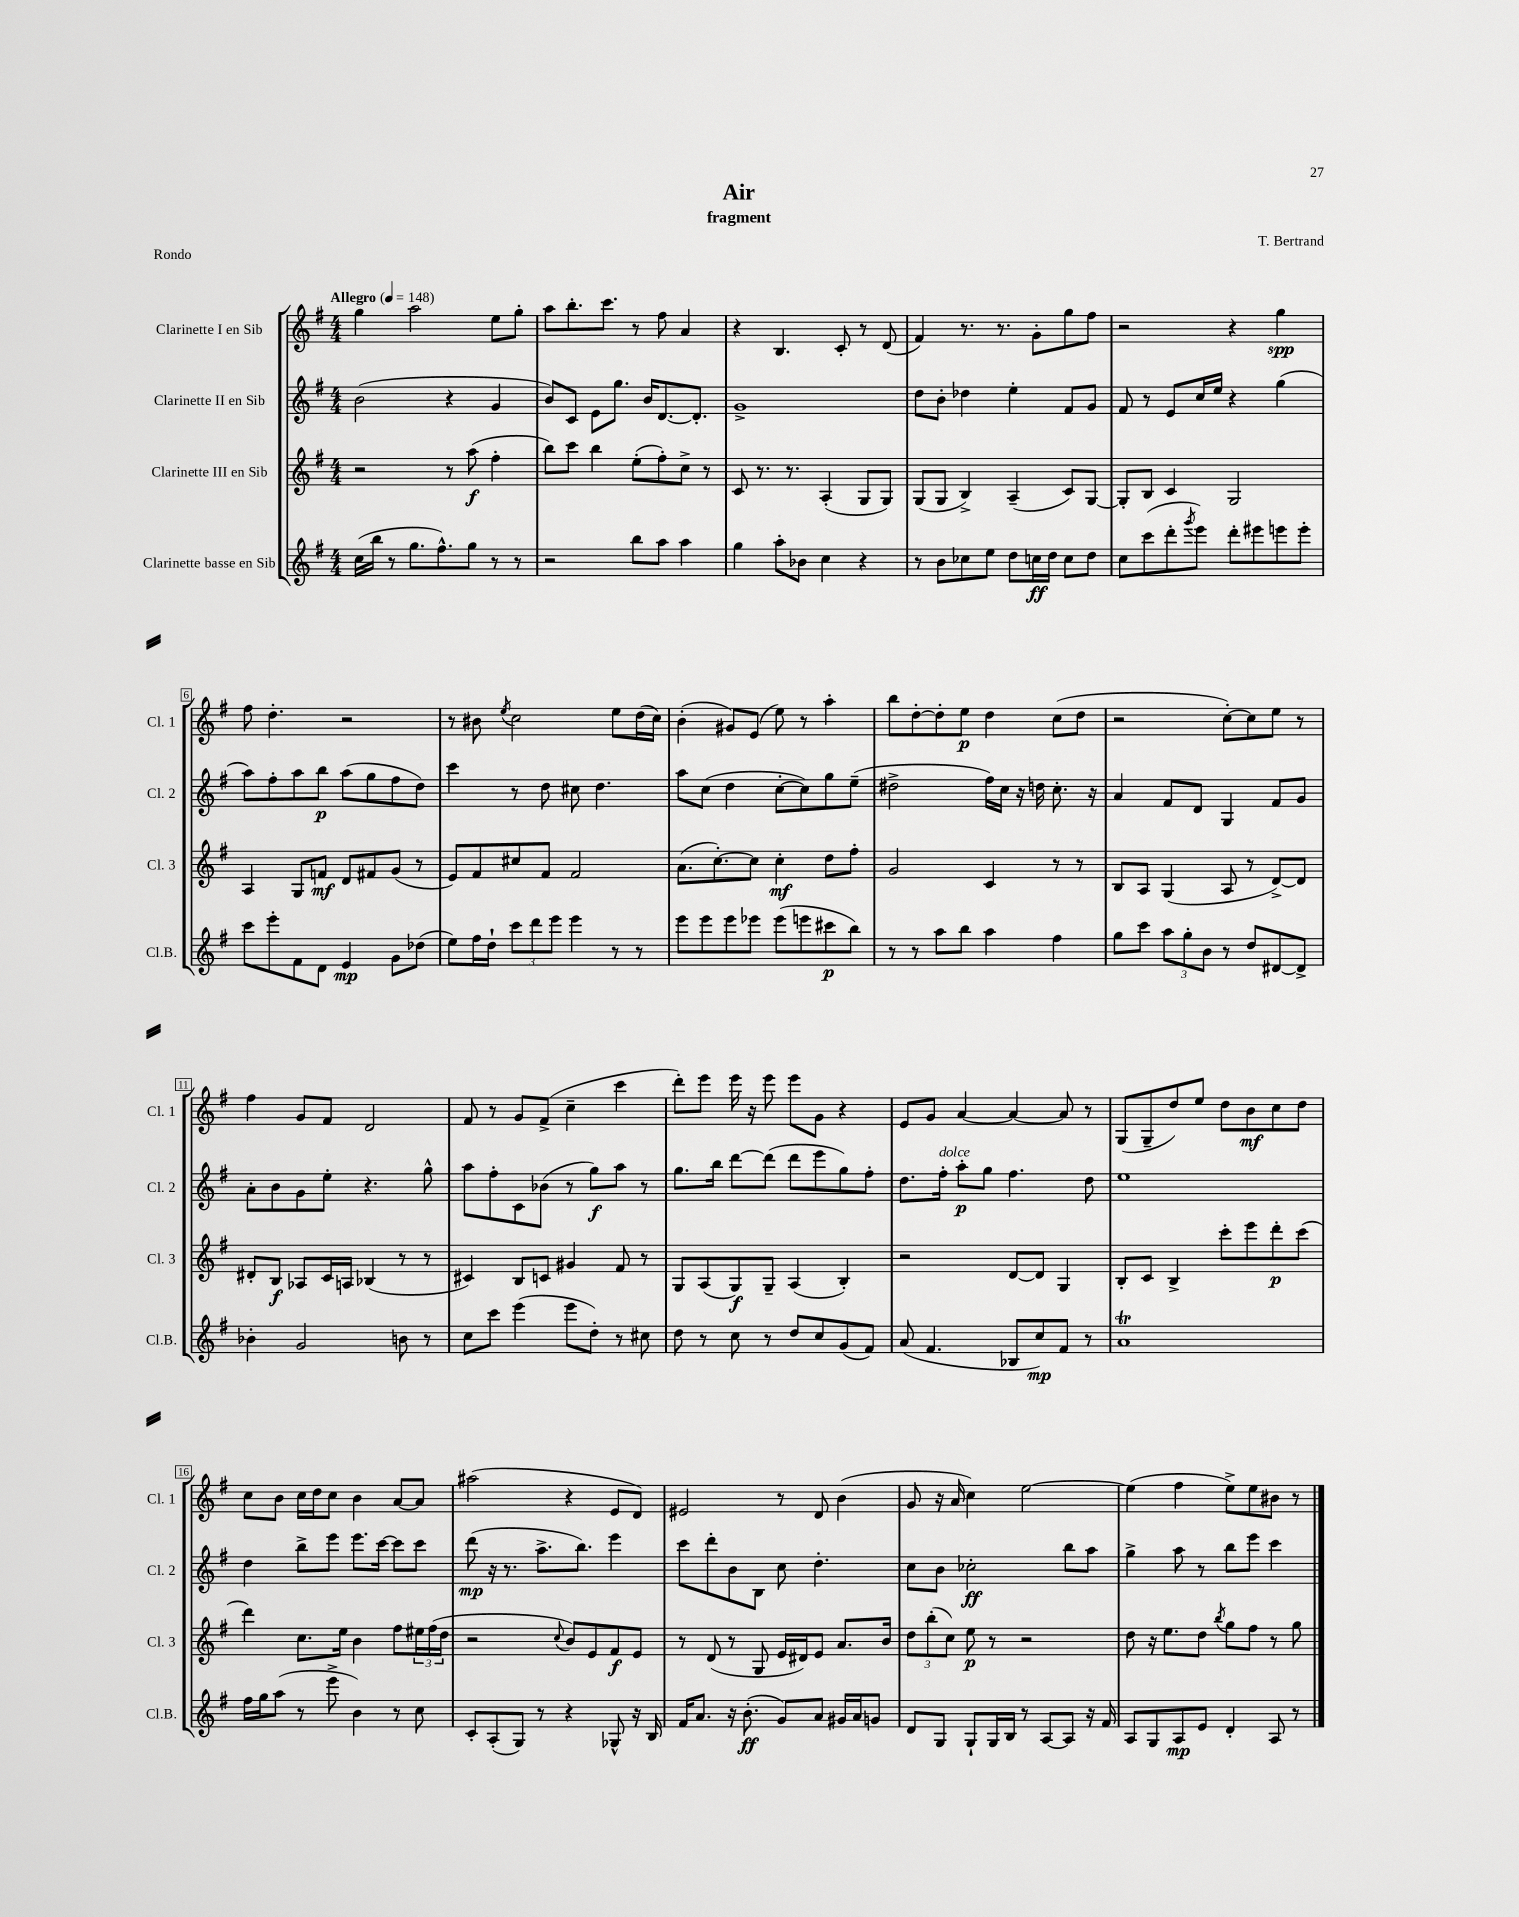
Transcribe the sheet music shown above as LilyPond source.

\header { title = "Air" composer = "T. Bertrand" subtitle = "fragment" piece = "Rondo" }
<<
\new StaffGroup <<
\new Staff = "s0" \with { instrumentName = "Clarinette I en Sib" shortInstrumentName = "Cl. 1" } {
    \clef treble \key g \major \numericTimeSignature \time 4/4 \tempo "Allegro" 4 = 148
    g''4 a''2 e''8 g''8-. |
    a''8 b''8.-. c'''8. r8 fis''8 a'4 |
    r4 b4. c'8-. r8 d'8( |
    fis'4) r8. r8. g'8-. g''8 fis''8 |
    r2 r4 g''4\spp |
    fis''8 d''4.-. r2 |
    r8 bis'8 \acciaccatura { e''8 } c''2 e''8 d''16( c''16) |
    b'4-.( gis'8) e'8( e''8) r8 a''4-. |
    b''8 d''8~-. d''8-. e''8\p d''4 c''8( d''8 |
    r2 c''8~-.) c''8 e''8 r8 |
    fis''4 g'8 fis'8 d'2 |
    fis'8 r8 g'8 fis'8->( c''4-- c'''4 |
    d'''8-.) e'''8 e'''16 r16 e'''8 e'''8 g'8 r4 |
    e'8 g'8 a'4~ a'4~ a'8 r8 |
    g8( g8-- d''8) e''8 d''8 b'8\mf c''8 d''8 |
    c''8 b'8 c''16 d''16 c''8 b'4 a'8~ a'8 |
    ais''2( r4 e'8 d'8) |
    eis'2 r8 d'8 b'4( |
    g'8 r16 a'16 c''4) e''2~ |
    e''4( fis''4 e''8->) e''8 bis'8 r8 \bar "|." |
}
\new Staff = "s1" \with { instrumentName = "Clarinette II en Sib" shortInstrumentName = "Cl. 2" } {
    \clef treble \key g \major \numericTimeSignature \time 4/4
    b'2( r4 g'4 |
    b'8) c'8 e'8 g''8. b'16 d'8.~ d'8.-. |
    g'1-> |
    d''8 b'8-. des''4 e''4-. fis'8 g'8 |
    fis'8 r8 e'8 c''16 e''16 r4 g''4( |
    a''8) fis''8-. a''8 b''8\p a''8( g''8 fis''8 d''8) |
    c'''4 r8 d''8 cis''8 d''4. |
    a''8 c''8( d''4 c''8~-. c''8) g''8 e''8--( |
    dis''2-> fis''16) c''16 r16 d''16 c''8.-. r16 |
    a'4 fis'8 d'8 g4 fis'8 g'8 |
    a'8-. b'8 g'8 e''8-. r4. g''8-^ |
    a''8 fis''8-. c'8 bes'8( r8 g''8\f) a''8 r8 |
    g''8. b''16 d'''8~ d'''8( d'''8 e'''8 g''8) fis''8-. |
    d''8. fis''16-.^\markup { \italic "dolce" } a''8-.\p g''8 fis''4. d''8 |
    e''1 |
    d''4 b''8-> e'''8 e'''8. c'''16~ c'''8 c'''8 |
    d'''8\mp( r16 r8. a''8.-> b''8.) e'''4 |
    c'''8 d'''8-. b'8 b8 c''8 d''4.-. |
    c''8 b'8 ces''2-.\ff b''8 a''8 |
    g''4-> a''8 r8 b''8 e'''8 c'''4 \bar "|." |
}
\new Staff = "s2" \with { instrumentName = "Clarinette III en Sib" shortInstrumentName = "Cl. 3" } {
    \clef treble \key g \major \numericTimeSignature \time 4/4
    r2 r8 a''8\f( fis''4-. |
    b''8) c'''8 b''4 e''8-.( fis''8-.) c''8-> r8 |
    c'8 r8. r8. a4-.( g8 g8) |
    g8( g8 b4->) a4--( c'8) g8~ |
    g8-. b8 c'4 g2 |
    a4 g8 f'8\mf d'8 fis'8 g'8( r8 |
    e'8) fis'8 cis''8 fis'8 fis'2 |
    a'8.( c''8.~-.) c''8 c''4-.\mf d''8 fis''8-. |
    g'2 c'4 r8 r8 |
    b8 a8 g4( a8 r8 d'8~->) d'8 |
    dis'8-. b8\f aes8 c'16 a16 bes4( r8 r8 |
    cis'4) b8 c'8 gis'4 fis'8 r8 |
    g8 a8( g8\f) g8-- a4( b4-.) |
    r2 d'8~ d'8 g4 |
    b8-. c'8 b4-> c'''8-. e'''8 d'''8-.\p c'''8( |
    d'''4) c''8. e''16 b'4 fis''8 \tuplet 3/2 { eis''16 fis''16( d''16 } |
    r2 \appoggiatura { c''8 } b'8) e'8 fis'8\f e'8 |
    r8 d'8( r8 g8 e'16 dis'16) e'8 a'8. b'16 |
    \tuplet 3/2 { d''8 b''8-.( c''8) } e''8\p r8 r2 |
    d''8 r16 e''8. d''8 \acciaccatura { b''8 } g''8 fis''8 r8 g''8 \bar "|." |
}
\new Staff = "s3" \with { instrumentName = "Clarinette basse en Sib" shortInstrumentName = "Cl.B." } {
    \clef treble \key g \major \numericTimeSignature \time 4/4
    c''16( b''16 r8 g''8. fis''8.-^) g''8 r8 r8 |
    r2 b''8 a''8 a''4 |
    g''4 a''8-. bes'8 c''4 r4 |
    r8 b'8 ces''8 e''8 d''8 c''16\ff d''16 c''8 d''8 |
    c''8 c'''8( d'''8-. \acciaccatura { g'''8 } e'''8) d'''8-. eis'''8 e'''8 e'''8-. |
    c'''8 e'''8-. fis'8 d'8 e'4\mp g'8 des''8( |
    e''8) fis''16 d''16-! \tuplet 3/2 { c'''8 d'''8 e'''8 } e'''4 r8 r8 |
    e'''8 e'''8 e'''8 ees'''8 ees'''8( e'''8 cis'''8\p b''8) |
    r8 r8 a''8 b''8 a''4 fis''4 |
    g''8 c'''8 \tuplet 3/2 { a''8 g''8-. b'8 } r8 d''8 dis'8~ dis'8-> |
    bes'4-. g'2 b'8 r8 |
    c''8 c'''8 e'''4( e'''8 d''8-.) r8 cis''8 |
    d''8 r8 c''8 r8 d''8 c''8 g'8( fis'8) |
    a'8( fis'4. bes8 c''8\mp) fis'8 r8 |
    a'1\trill |
    fis''16 g''16 a''8( r8 e'''8-> b'4) r8 c''8 |
    c'8-. a8-.( g8) r8 r4 ges8-^ r16 b16 |
    fis'16 a'8. r16 b'8.-.\ff( g'8) a'8 gis'16 a'16 g'8 |
    d'8 g8 g8-! g16 b16 r8 a8~ a8 r16 fis'16 |
    a8 g8 a8\mp e'8 d'4-. a8 r8 \bar "|." |
}
>>
>>
\layout { \context { \Score \override BarNumber.stencil = #(make-stencil-boxer 0.1 0.3 ly:text-interface::print) } }
